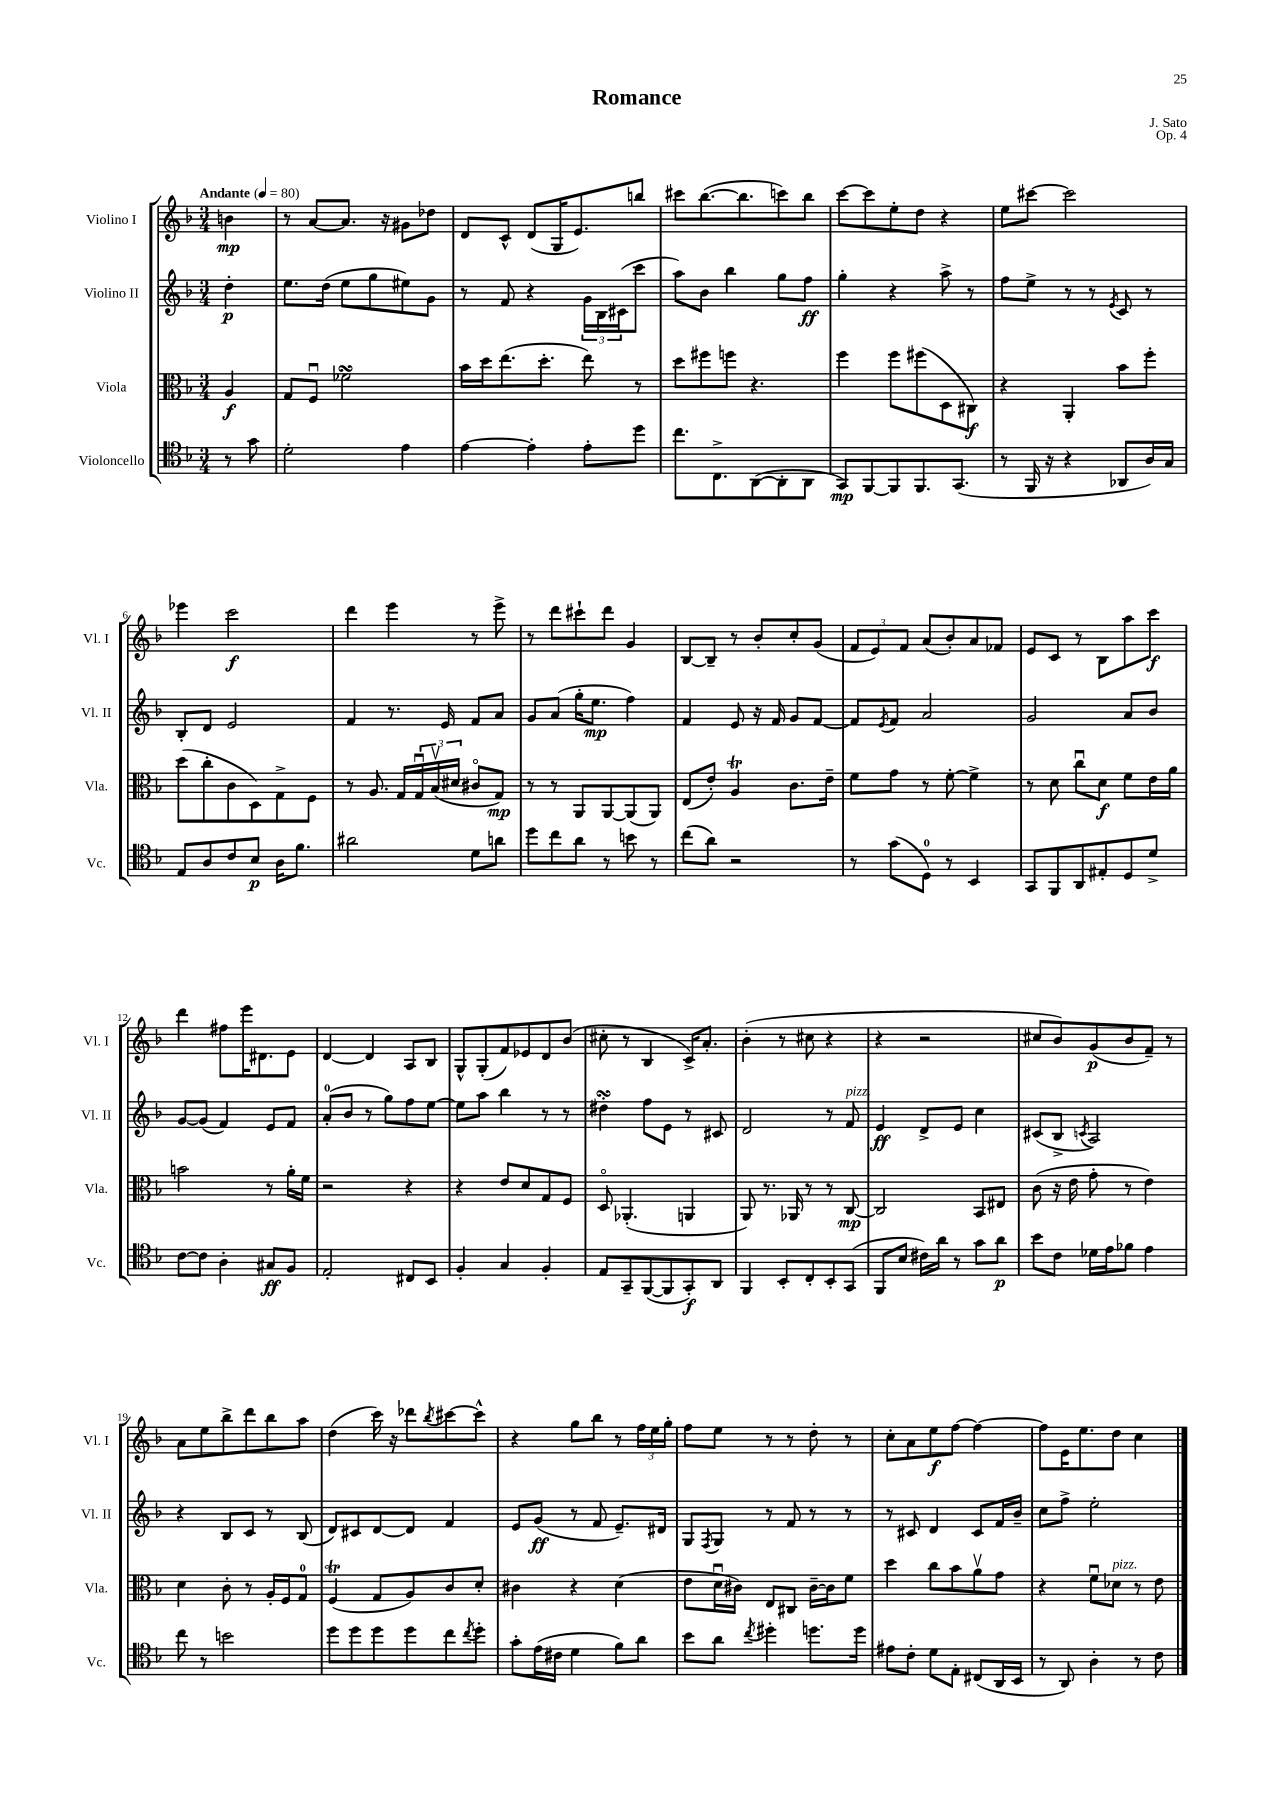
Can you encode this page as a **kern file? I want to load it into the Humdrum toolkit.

**kern	**kern	**kern	**kern
*staff4	*staff3	*staff2	*staff1
*clefC4	*clefC3	*clefG2	*clefG2
*k[b-]	*k[b-]	*k[b-]	*k[b-]
*M3/4	*M3/4	*M3/4	*M3/4
*MM80	*MM80	*MM80	*MM80
8r	4A	4dd'	4b
8g	.	.	.
=	=	=	=
2d'	8G	8.ee	8r
.	8Fu	.	[8a
.	.	(16dd	.
.	2f-	8ee	8.a]
.	.	8gg	.
.	.	.	16r
4e	.	8ee#)	8g#
.	.	8g	8dd-
=	=	=	=
[4e	16b-	8r	8d
.	16dd	.	.
.	(8.ee	8f	8c^^
4e']	.	4r	(8d
.	8.dd'	.	.
.	.	.	16G
.	.	.	8.e)
8e'	8ee)	24g	.
.	.	24B-	.
.	.	(24c#	.
8dd	8r	8ccc	8bb
=	=	=	=
8.cc	8dd	8aa)	8ccc#
.	8ff#	8b-	([8.bb-
8.C^	.	.	.
.	8ff	4bb-	.
.	.	.	8.bb-]
([8AA	4.r	.	.
8AA']	.	8gg	8ccc)
8AA	.	8ff	8bb-
=	=	=	=
8GG)	4ff	4gg'	[8ccc
[8FF	.	.	8ccc]
8FF]	8ff	4r	8ee'
8.FF	(8ff#	.	8dd
.	8D	8aa^	4r
(8.GG	.	.	.
.	8C#)	8r	.
=	=	=	=
8r	4r	8ff	8ee
16FF	.	8ee^	[8ccc#
16r	.	.	.
4r	4AA'	8r	2ccc#]
.	.	8r	.
.	.	8qe	.
8AA-	8b-	8c	.
16A)	8ff'	8r	.
16G	.	.	.
=	=	=	=
8E	(8dd	8B-'	4eee-
8A	8cc'	8d	.
8c	8c	2e	2ccc
8B-	8D)	.	.
16A	8G^	.	.
8.f	.	.	.
.	8F	.	.
=	=	=	=
2a#	8r	4f	4ddd
.	8.A	.	.
.	.	8.r	4eee
.	16G	.	.
.	24Gu	.	.
.	(24B-v	.	.
.	.	16e	.
.	24d#	.	.
8d	8c#o	8f	8r
8a	8G)	8a	8eee^
=	=	=	=
8dd	8r	8g	8r
8cc	8r	(8a	8ddd
8a	8AA	16gg'	8ccc#`
.	.	8.ee	.
8r	[8AA	.	8ddd
8b	(8AA]	4ff)	4g
8r	8AA)	.	.
=	=	=	=
(8cc	(8E	4f	[8B-
8a)	8e')	.	8B-~]
2r	4A	8e	8r
.	.	16r	8b-'
.	.	16f	.
.	8.c	8g	8cc'
.	.	[8f	(8g
.	16e~	.	.
=	=	=	=
8r	8f	8f]	12f
.	.	.	12e)
.	.	8qe	.
(8g	8g	8f	.
.	.	.	12f
8D)	8r	2a	(8a
8r	[8f'	.	8b-')
4BB-	4f^]	.	8a
.	.	.	8f-
=	=	=	=
8GG	8r	2g	8e
8FF	8d	.	8c
8AA	8ccu	.	8r
8E#'	8d	.	8B-
8D	8f	8a	8aa
8d^	16e	8b-	8ccc
.	16a	.	.
=	=	=	=
[8c	2b	[8g	4ddd
8c]	.	(8g]	.
4A'	.	4f)	8ff#
.	.	.	16eee
.	.	.	8.d#
8G#	8r	8e	.
8F	16a'	8f	8e
.	16f	.	.
=	=	=	=
2E'	2r	(8a'	[4d
.	.	8b-	.
.	.	8r	4d]
.	.	8gg)	.
8C#	4r	8ff	8A
8BB-	.	[8ee	8B-
=	=	=	=
4F'	4r	8ee]	8G^^
.	.	8aa	(8G'
4G	8e	4bb-	8f)
.	8d	.	8e-
4F'	8G	8r	8d
.	8F	8r	(8b-
=	=	=	=
8E	8Do	4dd#'	8cc#'
8GG~	(4.AA-'	.	8r
([8FF	.	8ff	4B-
8FF]	.	8e	.
8GG')	4AA	8r	16c^)
.	.	.	8.a'
8AA	.	8c#	.
=	=	=	=
4FF	8AA)	2d	(4b-'
.	8.r	.	.
8BB-'	.	.	8r
.	16AA-	.	.
8C'	8r	.	8cc#
8BB-'	8r	8r	4r
(8GG	[8C	8f	.
=	=	=	=
8FF	2C]	4e	4r
8B-	.	.	.
16c#)	.	8d^	2r
16a	.	.	.
8r	.	8e	.
8g	8BB-	4cc	.
8a	8E#	.	.
=	=	=	=
8b-	(8c	(8c#	8cc#
8c	16r	8B-^	8b-)
.	16e	.	.
.	.	8qc	.
16d-	8g'	2A)	(8g
16e	.	.	.
8f-	8r	.	8b-
4e	4e)	.	8f~)
.	.	.	8r
=	=	=	=
8cc	4d	4r	8a
8r	.	.	8ee
2b	8c'	8B-	8bb-^
.	8r	8c	8ddd
.	16A'	8r	8bb-
.	16F	.	.
.	8G	(8B-	8aa
=	=	=	=
8dd	(4F	8d)	(4dd
8dd	.	8c#	.
8dd	8G	[8d	16ccc)
.	.	.	16r
8dd	8A)	8d]	8ddd-
.	.	.	8qbb-
8cc	8c	4f	[8ccc#
8qcc	.	.	.
8dd'	8d'	.	8ccc#^^]
=	=	=	=
8g'	4c#	8e	4r
(16e	.	(8g	.
16c#	.	.	.
4d	4r	8r	8gg
.	.	8f	8bb-
8f)	(4d	8.e~)	8r
8a	.	.	24ff
.	.	.	24ee
.	.	16d#	.
.	.	.	24gg'
=	=	=	=
8b-	8e	8G	8ff
.	.	8qF	.
8a	16du	8G	8ee
.	16c#)	.	.
8qcc	.	.	.
4dd#'	8E	8r	8r
.	8C#	8f	8r
8.dd	[16c#~	8r	8dd'
.	16c#]	.	.
.	8f	8r	8r
16dd	.	.	.
=	=	=	=
8e#	4dd	8r	8cc'
8c'	.	8c#	8a
8d	8cc	4d	8ee
8E'	8b-	.	[8ff
(8C#	8av	8c#	4ff_
16AA	8g	16f	.
16BB-	.	16b-~	.
=	=	=	=
8r	4r	8cc	8ff]
8AA)	.	8ff^	16e
.	.	.	8.ee
4A'	8fu	2ee'	.
.	8d-	.	8dd
8r	8r	.	4cc
8c	8e	.	.
==	==	==	==
*-	*-	*-	*-
